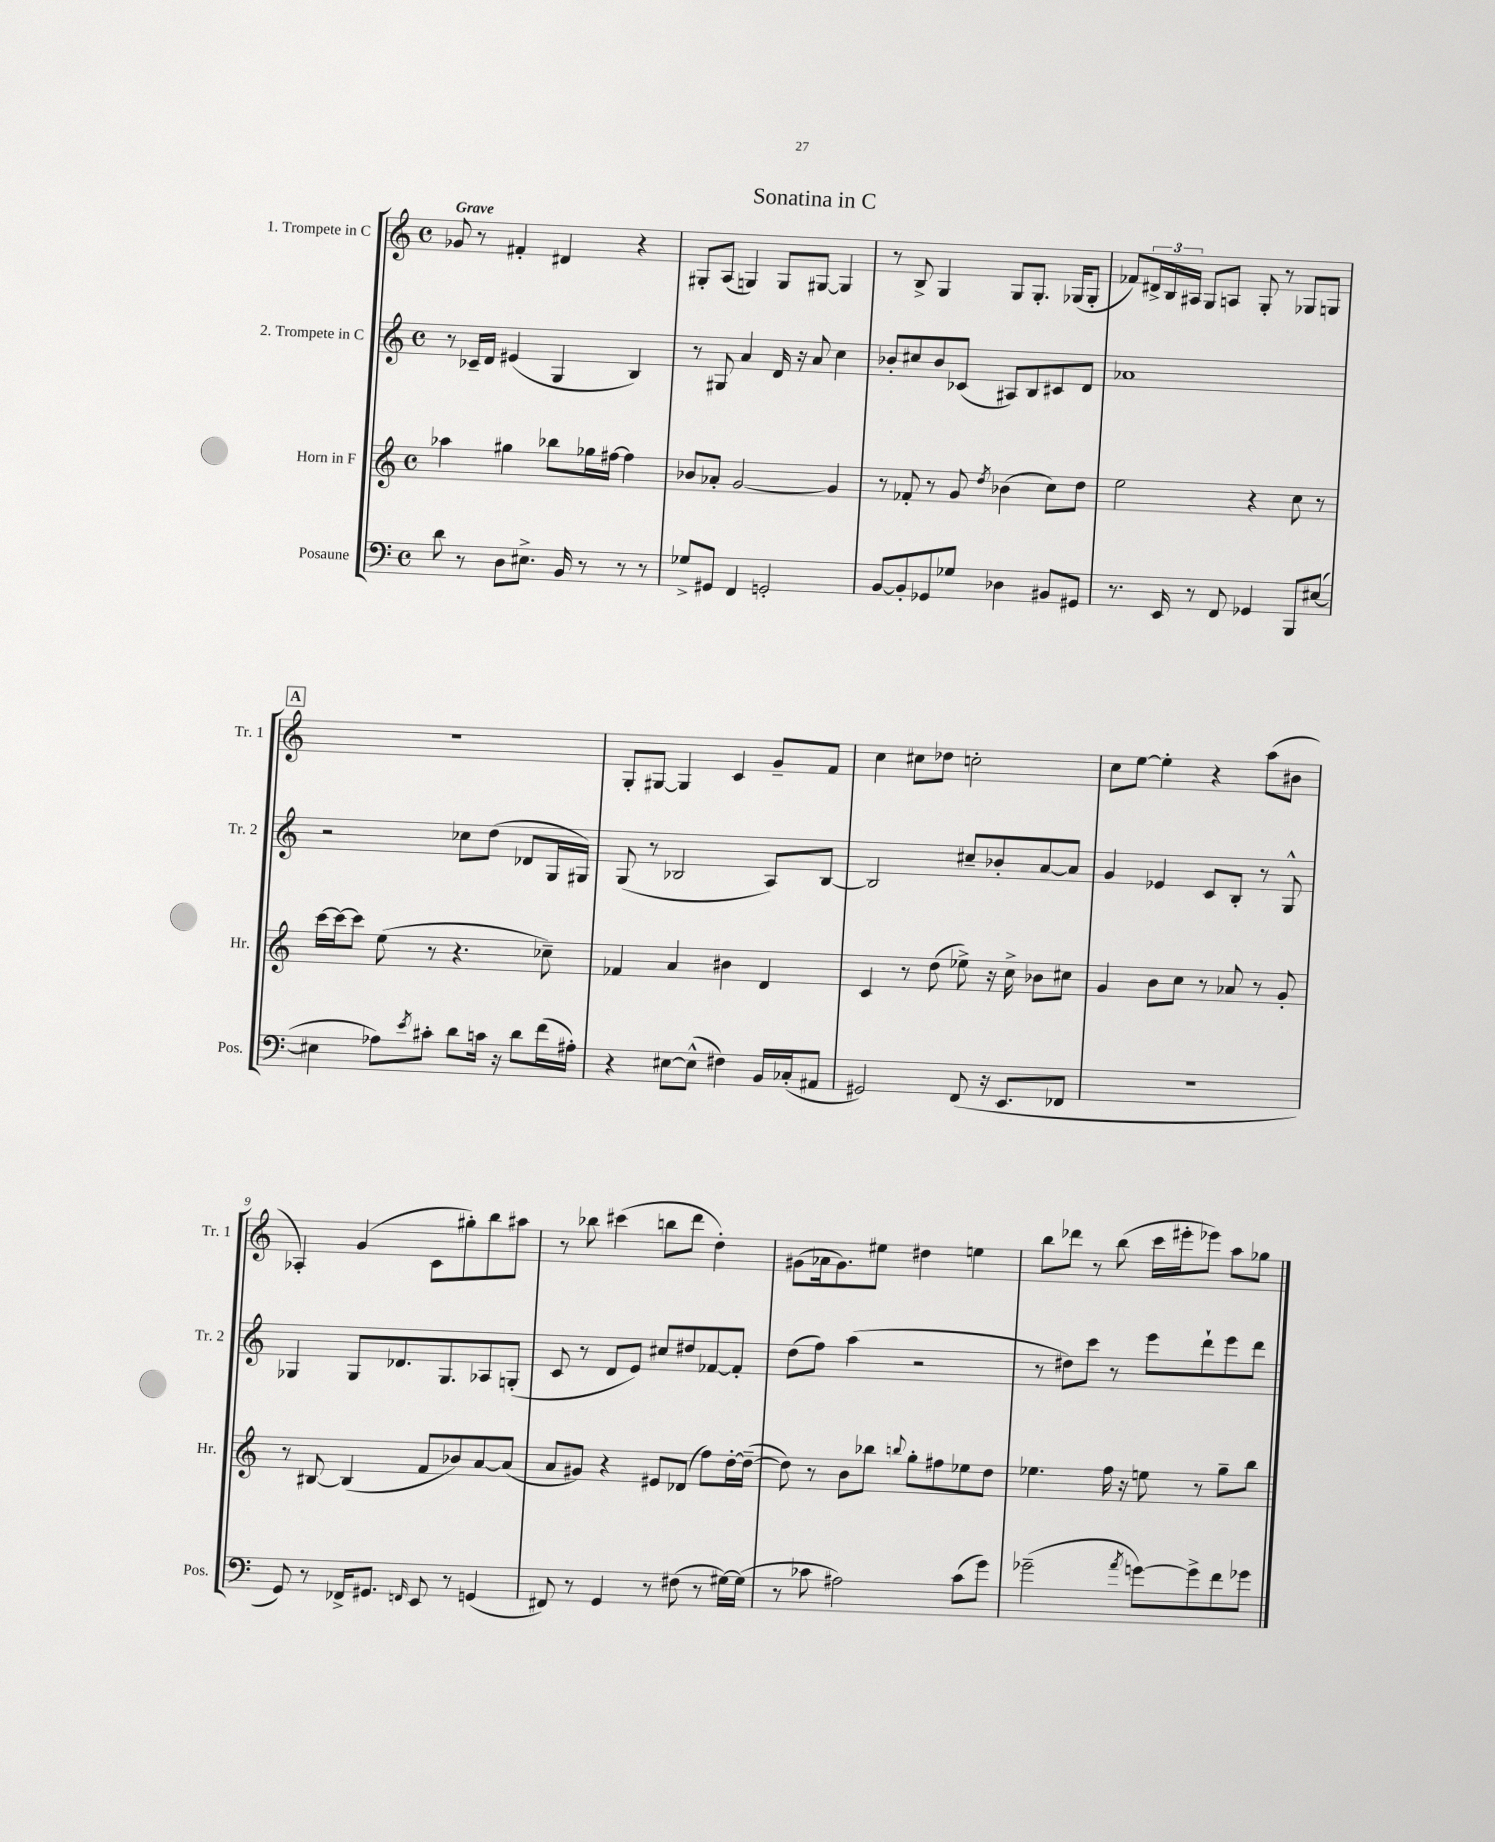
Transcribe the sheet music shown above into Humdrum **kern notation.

**kern	**kern	**kern	**kern
*staff4	*staff3	*staff2	*staff1
*clefF4	*clefG2	*clefG2	*clefG2
*k[]	*k[]	*k[]	*k[]
*M4/4	*M4/4	*M4/4	*M4/4
*met(c)	*met(c)	*met(c)	*met(c)
8d\	4aa-\	8r	8g-/
8r	.	16c-~/LL	8r
.	.	16d/JJ	.
8D\L	4gg#\	(4e#/	4f#'/
8.E#^\J	.	.	.
.	8bb-\L	4G/	4d#/
16BB/	.	.	.
8r	16gg-\L	.	.
.	[16ff#\JJ	.	.
8r	4ff#\]	4B/)	4r
8r	.	.	.
=	=	=	=
8G-^/L	8b-/L	8r	8G#'/L
8GG#/J	8a-'/J	8G#/	(8A/J
4FF/	[2g/	4a/	4G/)
2GG'/	.	16d/	8G/L
.	.	16r	.
.	.	8a/	[8G#/J
.	4g/]	4cc\	4G#/]
=	=	=	=
[8BB/L	8r	8b-'/L	8r
8BB'/]	8f-'/	8cc#/	8B^/
8GG-/	8r	8b-/	4G/
8G-/J	8g/	(8c-/J	.
.	8qdd/	.	.
4D-\	(4b-\	8A#/L)	8G/L
.	.	8B/	8.G'/J
8BB#/L	8cc\L)	8c#/	.
.	.	.	(16G-/LK
8GG#/J	8dd\J	8d/J	8G-'/J
=	=	=	=
8.r	2ee\	1a-	8f-/L)
.	.	.	24d#^/L
.	.	.	24B/
16EE/	.	.	.
.	.	.	24A#/JJ
8r	.	.	8G/L
8FF/	.	.	8A/J
4GG-/	4r	.	8G'/
.	.	.	8r
8BBB/L	8cc\	.	8G-/L
([8E#/J	8r	.	8G/J
=	=	=	=
4E#\]	[16ccc\LL	2r	1r
.	16ccc\_J	.	.
.	8ccc\]J	.	.
8A-\L)	(8ee\	.	.
8qe/	.	.	.
8c#'\J	8r	.	.
8d\L	4.r	8cc-\L	.
16c\Jk	.	(8dd\J	.
16r	.	.	.
8d\L	.	8d-/L	.
(16f\L	8cc-~\)	16G/L	.
16A#'\JJ)	.	16G#/JJ)	.
=	=	=	=
4r	4f-/	(8G/	8G'/L
.	.	8r	[8G#/J
[8E#\L	4a/	2B-/	4G#/]
(8E#^^\]J	.	.	.
4F#\)	4b#\	.	4c/
16BB/LL	4d/	8A/L)	8g~/L
(16C-'/J	.	.	.
8AA#/J	.	[8B-/J	8f/J
=	=	=	=
2GG#/)	4c/	2B-/]	4cc\
.	8r	.	8cc#\L
.	(8dd\	.	8dd-\J
(8FF/	8ee-^\)	8cc#~/L	2cc'\
16r	16r	8b-'/	.
8.EE/L	16cc^\	.	.
.	8b-\L	[8a/	.
8FF-/J	8cc#\J	8a/]J	.
=	=	=	=
1r	4g/	4g/	8cc\L
.	.	.	[8ee\J
.	8b\L	4e-/	4ee'\]
.	8cc\J	.	.
.	8r	8c/L	4r
.	8a-/	8B'/J	.
.	8r	8r	(8aa\L
.	8g'/	8G^^/	8b#\J
=	=	=	=
8GG/)	8r	4G-/	4A-'/)
8r	[8B#/	.	.
16FF-^/LK	(4B#/]	8G-/L	(4g/
8.GG#/J	.	.	.
.	.	8.d-/	.
16qqFF/	.	.	.
8EE/	8f/L	.	8c\L
.	.	8.G-/	.
8r	8b-/)	.	8gg#'\)
(4GG/	[8a/	8A-/	8bb\
.	(8a/]J	(8G'/J	8aa#\J
=	=	=	=
8FF#/)	8a/L	8c/	8r
8r	8g#/J)	8r	8bb-\
4GG/	4r	8d/L	(4ccc#\
.	.	8e/J)	.
8r	8e#/L	8cc#/L	8bb\L
(8F#\	(8d-/J	8dd#/	8ddd\J
8r	8ff\L)	[8f-/	4dd'\)
[16G#\LL)	[16dd'\L	8f-'/]J	.
(16G#\]JJ	(16dd~\_JJ	.	.
=	=	=	=
8r	8dd\])	(8dd\L	(8g#\L
8c-\	8r	8ff\J)	16a-\k
.	.	.	8.g#\)
2A#\)	8b\L	(4aa\	.
.	8bb-\J	.	8ee#\J
.	8qqbb/	.	.
.	8gg'\L	2r	4dd#\
.	8ff#\	.	.
(8c-\L	8ee-\	.	4ee\
8g\J)	8dd\J	.	.
=	=	=	=
(2g-~\	4.ee-\	8r	8bb\L
.	.	8dd#\L)	8ddd-\J
.	.	8ccc\J	8r
.	16ff\	8r	(8bb\
.	16r	.	.
8qa/	.	.	.
[8g\L)	8ee\	8eee\L	16ccc\LL
.	.	.	16eee#'\J
8g^\]	8r	8ddd`\	8eee-\J)
8f\	8gg~\L	8eee\	8aa\L
8g-\J	8bb\J	8ddd\J	8gg-\J
==	==	==	==
*-	*-	*-	*-
